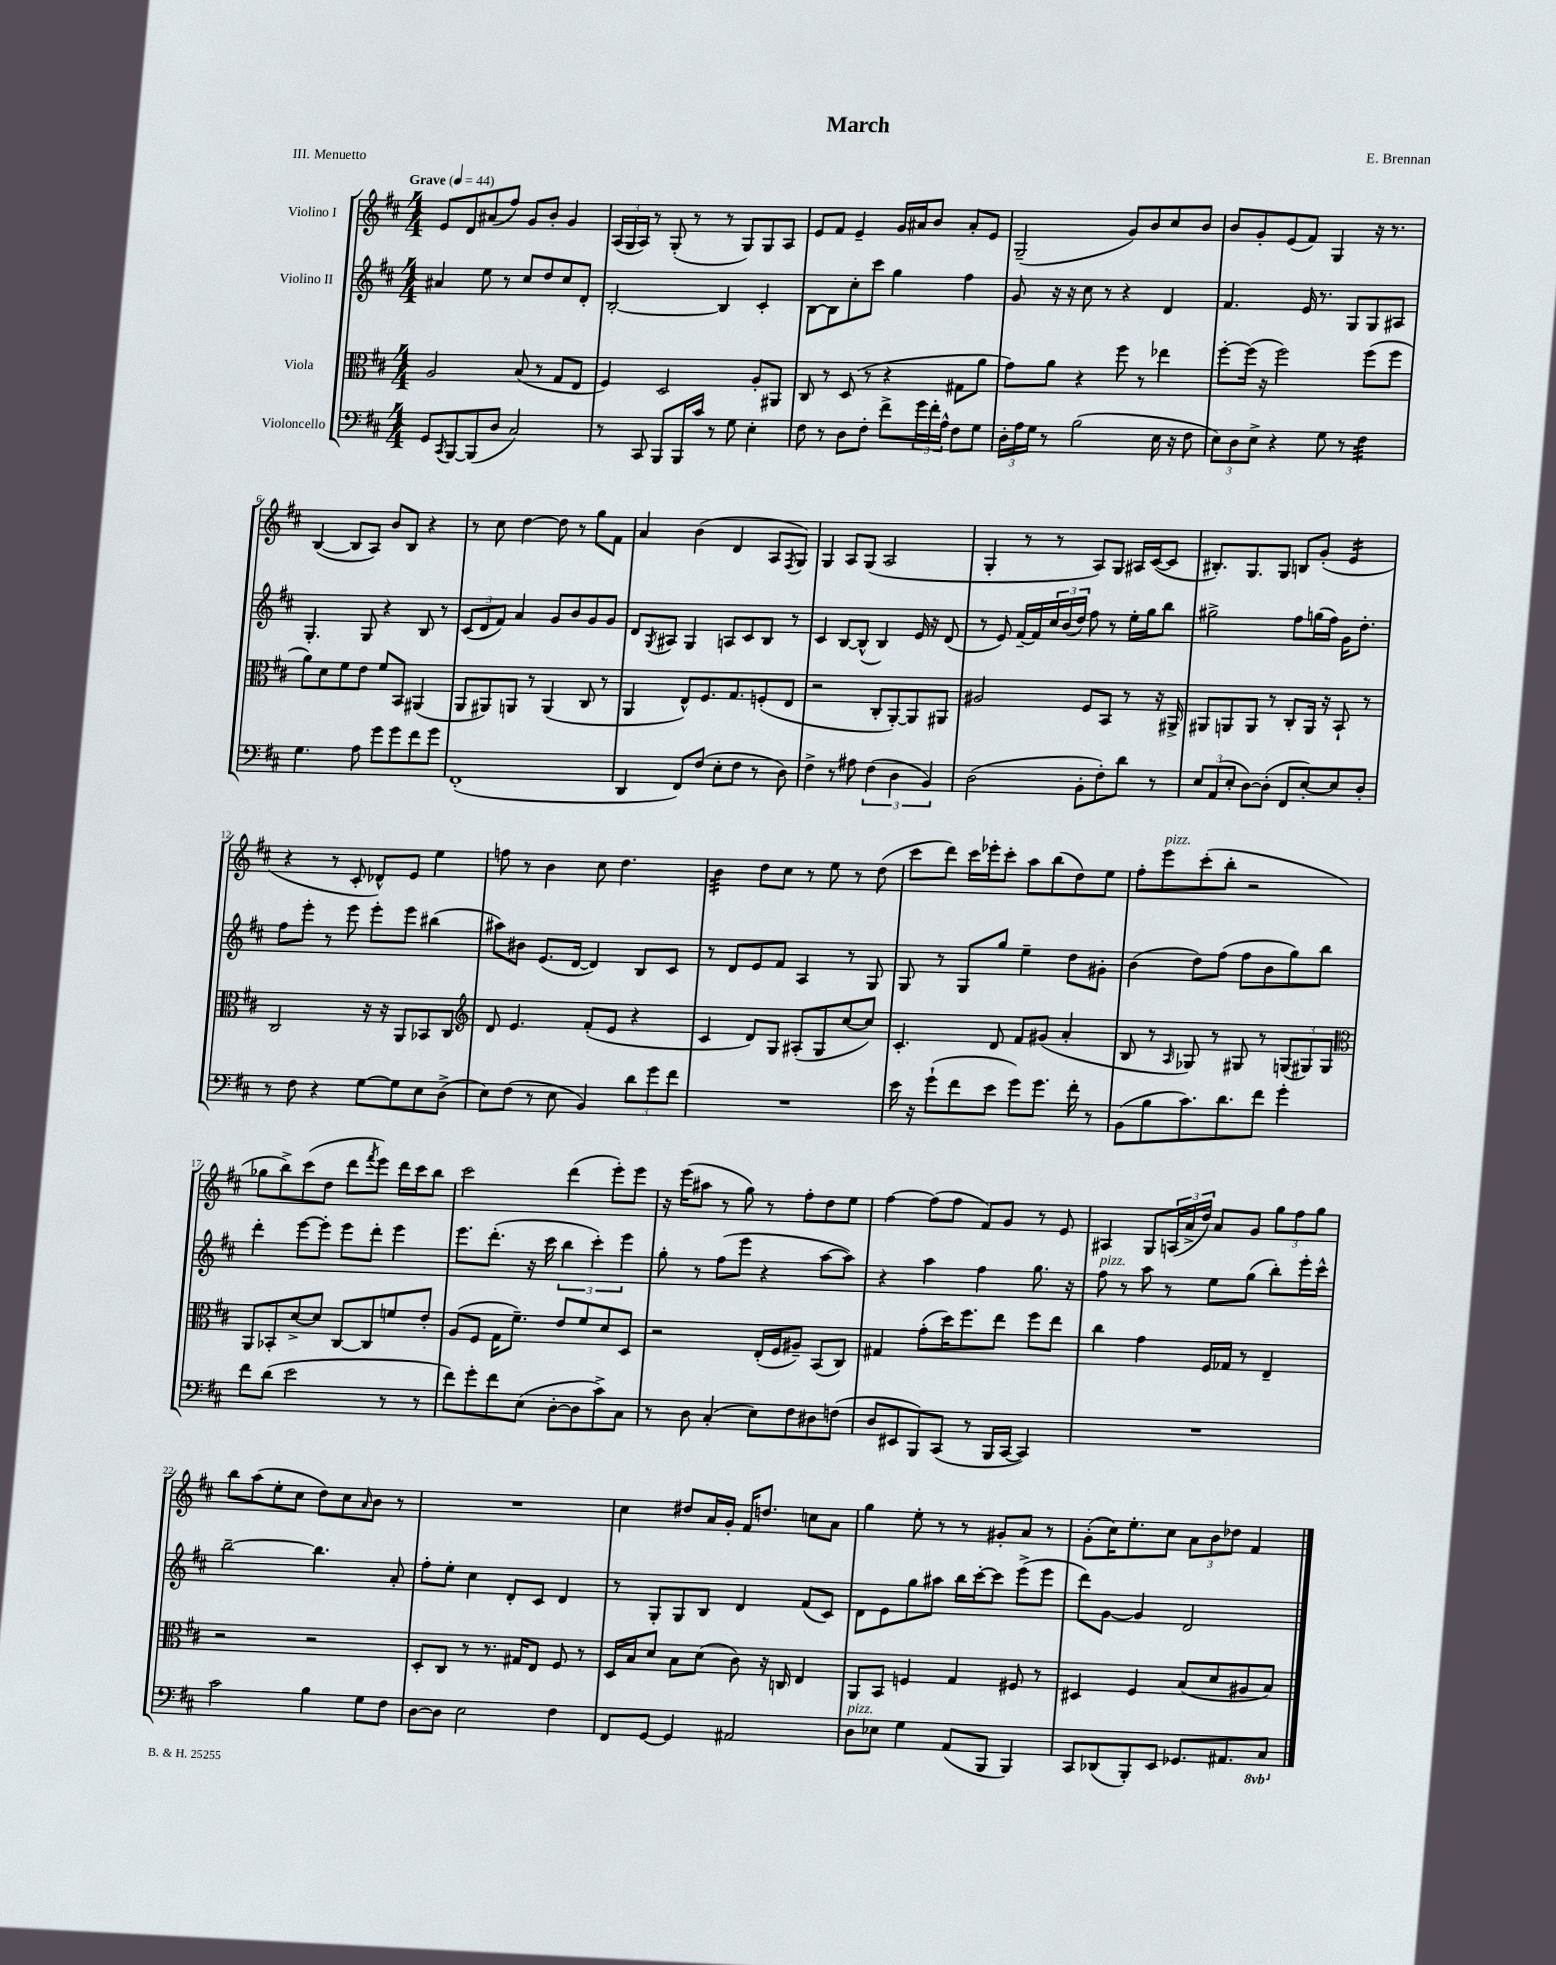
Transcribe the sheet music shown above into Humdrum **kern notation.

**kern	**kern	**kern	**kern
*part4	*part3	*part2	*part1
*staff4	*staff3	*staff2	*staff1
*I"Violoncello	*I"Viola	*I"Violino II	*I"Violino I
*clefF4	*clefC3	*clefG2	*clefG2
*k[f#c#]	*k[f#c#]	*k[f#c#]	*k[f#c#]
*M4/4	*M4/4	*M4/4	*M4/4
*MM44	*MM44	*MM44	*MM44
=1	=1	=1	=1
!	!	!	!LO:TX:a:B:t=Grave
8GG/L	2A/	4a#X/	8e/L
8qCC#/	.	.	.
[8BBB/	.	.	8d/
(8BBB/]	.	8ee\	(8a#X/
8D/J	.	8r	8ff#/J)
2C#/)	(8B/	8cc#/L	8g/L
.	8r	8dd/	8b'/J
.	8G/L	8cc#/	4g/
.	8E/J	8d'/J	.
=2	=2	=2	=2
8r	4F#/)	[2B'/	(24A/LL
.	.	.	24G/
.	.	.	24A/JJ)
8CC#/	.	.	8r
8BBB/L	2D/	.	(8G'/
16BBB/L	.	.	8r
16c#/JJ	.	.	.
8r	.	4B/]	8r
8G\	.	.	8G/L)
4E'\	8A'/L	4c#'/	8G/
.	8AA#X/J	.	8A/J
=3	=3	=3	=3
8F#\	8C#/	[8B\L	8e/L
8r	8r	8B\]	8f#/J
8D\L	(8D/	8cc#'\	4e~/
8F#'\J	8r	8ccc#\J	.
8f#^\L	4r	4gg\	16g/LL
.	.	.	16a#X/J
24g\L	.	.	8b/J
24f#'\	.	.	.
24A^^\JJ	.	.	.
8F#\L	8G#X\L	4ff#\	8a#'/L
8G\J	8a\J	.	8e/J
=4	=4	=4	=4
24D'\LL	8g\L)	8g/	(2G~/
24A\	.	.	.
24G\JJ	.	.	.
8r	8a\J	16r	.
.	.	16r	.
(2B\	4r	8cc#\	.
.	.	8r	.
.	8ff#\	4r	8g/L)
.	8r	.	8b/
16E\	4ee-X\	4d/	8cc#/
16r	.	.	.
8F#\	.	.	8b/J
=5	=5	=5	=5
12E\L)	[8ff#'\L	4.f#/	8b/L
12D\	.	.	.
.	(16ff#\Jk]	.	8g'/
12E^\J	.	.	.
.	16r	.	.
4r	2ff#\)	.	(8e/
.	.	16e/	8f#/J)
.	.	8.r	.
8G\	.	.	4G/
8r	.	8G/L	.
*tremolo	*	*	*
32F#\LLL	(8ff#\L	8G/	16r
32F#\	.	.	.
32F#\	.	.	8.r
32F#\	.	.	.
32F#\	8ff#\J	8A#X/J	.
32F#\	.	.	.
32F#\	.	.	.
32F#\JJJ	.	.	.
*Xtremolo	*	*	*
!!LO:LB:g=z
=6	=6	=6	=6
4.G\	8a\L)	4.G'/	([4B/
.	8d\	.	.
.	8f#\	.	8B/L]
8A\	8e\J	8G/	8A/J)
8g\L	8f#/L	4r	8b/L
8g\	8BB/J	.	8B/J
8f#\	(4AA#X/	8B/	4r
8g\J	.	8r	.
=7	=7	=7	=7
(1FF#'	8AA/L	(12c#/L	8r
.	.	12d/	.
.	8AA#X/)	.	8cc#\
.	.	12f#/J)	.
.	8AAn/J	4a/	[4dd\
.	8r	.	.
.	(4AA/	8g/L	8dd\]
.	.	8b/	8r
.	8C#/	8g/	8gg\L
.	8r	8g/J	8f#\J
=8	=8	=8	=8
4DD/	4AA/	8d/L	4a/
.	.	8qG/	.
.	.	8A#X/J	.
8FF#/L)	8E^^/L)	4G/	(4b\
(8F#/J	8.F#/	.	.
8E'\L	.	8An/L	4d/
.	8.G/	.	.
8F#\J	.	8c#/	.
8r	(8Fn'/	8B/J	8A/L
.	.	.	8qF#/
8D\)	8E/J	8r	8G/J)
=9	=9	=9	=9
4F#^\	2r	4c#/	4G/
8r	.	[8B/L	8A/L
8A#X\	.	(8B^^/J]	(8G/J
(6F#\	8C#'/L	4B/)	2A/
.	[8AA'/)	.	.
6D\	.	.	.
.	8AA/]	16e/	.
.	.	16r	.
6BB/)	.	.	.
.	8AA#X/J	(8d/	.
=10	=10	=10	=10
(2D\	2A#X/	8r	4G'/
.	.	8e/)	.
.	.	[16f#~/LL	8r
.	.	16f#/]	.
.	.	24cc#/	8r
.	.	(24b/	.
.	.	24dd/JJ)	.
8BB'\L	8F#/L	8ff#\	8A/L)
8F#'\)	8BB/J	8r	8G/J
8d\J	8r	16ee'\LL	16A#X/LL
.	.	16gg\J	([16c#/J
8r	16r	8bb\J	8c#/J]
.	16AA#X^/	.	.
=11	=11	=11	=11
12E/L	8AA#X/L	2gg#X^\	8.B#X'/L)
(12AA/	.	.	.
.	8AAn/	.	.
12E'/J	.	.	.
.	.	.	8.G/
[8D\L)	8AA/J	.	.
(8D'\J]	8r	.	8G/J
8FF#/L	8C#'/L	8ff#\L	8Bn/L
[8E'/)	16AA/Jk	(16ggn\L	(8g'/J
.	16r	16ff#\JJ)	.
*	*	*	*tremolo
8E/]	8BB`/	16g\KL	16e/LL
.	.	8.dd'\J	16e/
8D'/J	8r	.	16e/
.	.	.	16e/JJ
*	*	*	*Xtremolo
!!LO:LB:g=z
=12	=12	=12	=12
8r	2C#/	8ff#\L	4r
8F#\	.	8eee'\J	.
4r	.	8r	8r
.	.	8eee\	8c#'/
[8G\L	16r	8eee'\L	8d-X^^/L)
.	16r	.	.
8G\]	8AA/L	8eee\J	8e/J
8E\	8BB-X/	(4bb#X\	4ee\
(8D^\J	8C#/J	.	.
=13	=13	=13	=13
*	*clefG2	*	*
8E\L)	8d/	8aa#X\L)	8ffn\
(8F#\J	4.e/	8b#X\J	8r
8r	.	(8.e/L	4b\
8E\	.	.	.
.	.	[16d/Jk	.
4BB/)	(8f#'/L	4d/])	8cc#\
.	8e/J	.	4.dd\
12d\L	4r	8B/L	.
12g\	.	.	.
.	.	8c#/J	.
12f#\J	.	.	.
=14	=14	=14	=14
*	*	*	*tremolo
1r	4c#/	8r	32b\LLL
.	.	.	32b\
.	.	.	32b\
.	.	.	32b\
.	.	8d/L	32b\
.	.	.	32b\
.	.	.	32b\
.	.	.	32b\JJJ
*	*	*	*Xtremolo
.	8d/L)	8e/	8dd\L
.	8G/J	8f#/J	8cc#\J
.	(8A#X'/L	4A/	8r
.	8G/	.	8ee\
.	[8cc#/	8r	8r
.	8cc#/J])	8G/	(8dd\
=15	=15	=15	=15
16e\	4.c#'/	8G/	8ccc#\L
16r	.	.	.
(8g`\L	.	8r	8ddd\J)
8f#\	.	8G/L	16ccc#\LL
.	.	.	16eee-X'\J
8e\J	8d/	8gg/J	8ccc#'\J
8g\L)	8f#/L	4ee~\	8aa\L
8.g\J	(8g#X/J	.	(8bb\
.	4a'/	8dd\L	8dd\)
16f#'\	.	.	.
8r	.	8g#X'\J	8ee\J
=16	=16	=16	=16
(8BB\L	8B/	(4b\	8ff#'\L
!	!	!	!LO:TX:a:i:t=pizz.
8B\	8r	.	8eee\
.	16qqA/	.	.
8.c#\)	8G-X/)	8dd\L)	(8ccc#'\
.	8r	(8ff#\J	8bb'\J
8.d\	.	.	.
.	8G#X/	8ff#\L	2r
8f#\J	8r	8b\	.
4g'\	(12Gn/L	8gg\)	.
.	12G#X/)	.	.
.	.	8bb\J	.
.	12G#/J	.	.
!!LO:LB:g=z
=17	=17	=17	=17
*	*clefC3	*	*
8f#\L	8AA/L	4ddd'\	8gg-X\L
(8d\J	8BB-X'/	.	8bb^\)
2e\	[8d^/	[8eee\L	(8ccc#\
.	8d/J]	8eee'\J]	8dd\J
.	[8C#/L	8eee\L	8ddd\L
.	.	.	8qfff#/
.	8C#/]	8ddd'\J	8eee\J)
8r	8fn/	4eee\	16ddd\LL
.	.	.	16ccc#\J
8r	8e'/J	.	8bb\J
=18	=18	=18	=18
8f#\L)	(8A/L	8.eee\L	2ccc#\
8g'\	8F#/J	.	.
.	.	(8.ddd'\J	.
8f#\	16G\KL	.	.
.	8.f#~\J)	.	.
(8E\J	.	16r	.
.	.	16ccc#\	.
[8D'\L	8e/L	6bb\	(4ddd\
8D\]	8f#/	.	.
.	.	6ccc#'\)	.
8c#^\)	8d/	.	8eee'\L)
.	.	6eee\	.
8C#\J	8D/J	.	8eee\J
=19	=19	=19	=19
8r	2r	8gg'\	16r
.	.	.	(16eee\KL
8D\	.	8r	8aa#X\J
(4C#'/	.	(8ff#\L	8r
.	.	8eee\J	8gg\)
8E\L)	(16E'/LL	4r	8r
.	16F#/J	.	.
8F#\	8A#X~/J)	.	8ff#'\L
8D#X\	(8BB/L	[8aa\L	8dd\
(8Fn\J	8C#/J)	8aa\J])	8ee\J
=20	=20	=20	=20
8D/L	4G#X/	4r	[4ff#\
8EE#X/	.	.	.
8BBB/)	(8g'\L	4aa\	(8ff#\L]
(8CC#/J	16dd\K)	.	8ff#\J
.	8.ff#\	.	.
8r	.	4ff#\	8f#/L)
16BBB/LL	8ee\J	.	8g/J
[16CC#/JJ	.	.	.
4CC#/])	8ff#\L	8.gg\	8r
.	8ee\J	.	8e/
.	.	16r	.
=21	=21	=21	=21
!	!	!LO:TX:a:i:t=pizz.	!
1r	4cc#\	8ff#\	4A#X/
.	.	8r	.
.	4g\	8aa\	8G/L
.	.	8r	(24An/L
.	.	.	24a^/
.	.	.	24dd/JJ)
.	16F#/LL	8ee\L	8a/L
.	16G-X/JJ	.	.
.	8r	(8gg\J	8g/J
.	4E~/	8bb'\L)	12gg\L
.	.	.	12ff#\
.	.	16eee'\L	.
.	.	.	12gg\J
.	.	16ccc#^^\JJ	.
!!LO:LB:g=z
=22	=22	=22	=22
2c#\	2r	[2bb~\	8bb\L
.	.	.	(8aa\
.	.	.	8ee'\
.	.	.	8cc#\J
4B\	2r	4.bb\]	8dd\L)
.	.	.	8cc#\
.	.	.	16qqa/
8G\L	.	.	8b\J
8F#\J	.	8a'/	8r
=23	=23	=23	=23
[8D\L	8D'/L	8ff#'\L	1r
8D\J]	8C#/J	8ee'\J	.
2E\	8r	4cc#\	.
.	8.r	.	.
.	.	8d'/L	.
.	16G#X/KL	.	.
.	8E/J	8c#/J	.
4F#\	8F#/	4d/	.
.	8r	.	.
=24	=24	=24	=24
8FF#/L	16D/LL	8r	4cc#\
.	16B/J	.	.
[8GG/J	8d/J	8G'/L	.
4GG/]	8B\L	8G/	8dd#X/L
.	(8d\J	8B/J	16a/L
.	.	.	16g'/JJ
2AA#X/	8c#\)	4d/	16f#/KL
.	.	.	8.ddn/J
.	16r	.	.
.	16Cn/	.	.
.	4E/	(8f#/L	8ccn\L
.	.	8c#/J)	8a\J
=25	=25	=25	=25
!LO:TX:a:i:t=pizz.	!	!	!
8D\L	8AA/L	8d\L	4gg\
8E-X\J	8BB/J	8e\	.
4G\	4Fn/	8gg\	8ee'\
.	.	8aa#X\J	8r
(8AA/L	4G/	16bb\LL	8r
.	.	[16ccc#'\J	.
8BBB/J	.	8ccc#\J]	8g#X'/L
4BBB/)	8F#X/	(8eee^\L	8a/J
.	8r	8eee\J	8r
=26	=26	=26	=26
8CC#/L	4D#X/	8ddd\L)	(8g'\L
(8DD-X/	.	[8g\J	16cc#\K)
.	.	.	8.ee'\
8BBB'/)	4F#/	4g/]	.
8EE/J	.	.	8cc#\J
8.GG-X/L	(8B/L	2d/	12a\L
.	.	.	12b\
.	8d/	.	.
.	.	.	12dd-X\J
8.AA#X/	.	.	.
.	8A#X/	.	4f#/
*8ba	*	*	*
8CC#/J	8B/J)	.	.
*X8ba	*	*	*
==	==	==	==
*-	*-	*-	*-
